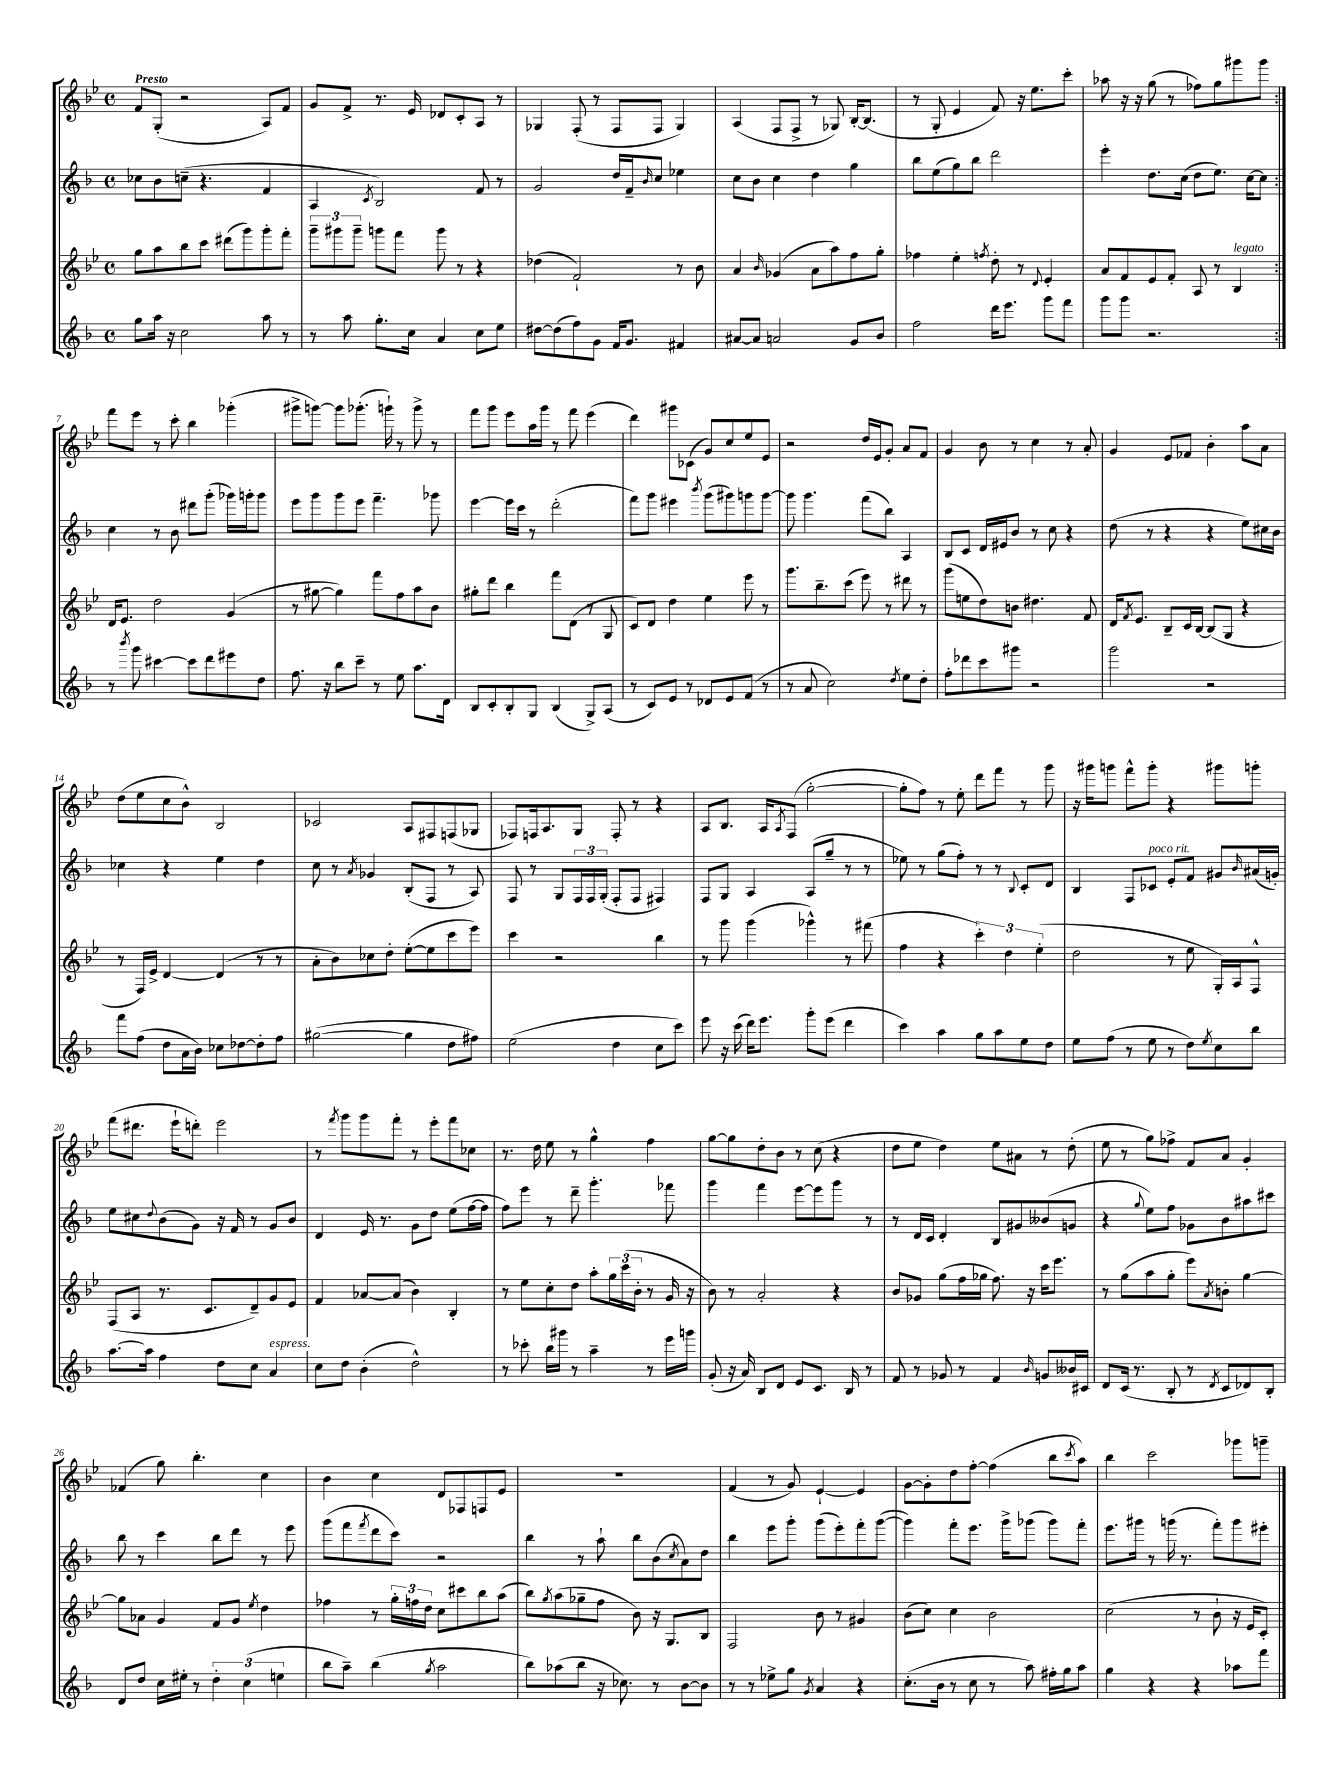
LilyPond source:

<<
\new StaffGroup <<
\new Staff = "s0" {
    \clef treble \key bes \major \defaultTimeSignature \time 4/4 \tempo "Presto"
    \repeat volta 2 { f'8 g8-.( r2 a8) f'8 |
    g'8 f'8-> r8. ees'16 des'8 c'8-. a8 r8 |
    ges4 f8-.( r8 f8 f8 ges4) |
    a4( f8 f8-> r8 ges8) bes16~-. bes8.( |
    r8 g8-. ees'4 f'8) r16 ees''8. c'''8-. |
    aes''8 r16 r16 g''8( r8 fes''8) g''8 gis'''8 gis'''8 | }
    f'''8 ees'''8 r8 c'''8-. bes''4 ges'''4-.( |
    gis'''8-> g'''8~) g'''8 ges'''8.-.( g'''16-!) r8 g'''8-> r8 |
    f'''8 g'''8 ees'''8 a''16 g'''16 r8 f'''8 ees'''4( |
    d'''4) gis'''8 ces'8( g'8) c''8 ees''8 ees'8 |
    r2 d''16 ees'16 g'8-. a'8 f'8 |
    g'4 bes'8 r8 c''4 r8 a'8-. |
    g'4 ees'8 fes'8 bes'4-. a''8 a'8 |
    d''8( ees''8 c''8 bes'8-^) bes2 |
    ces'2 a8 fis8 f8( ges8 |
    fes8) f16 a8. g8 f8-. r8 r4 |
    a8 bes8. a16 \acciaccatura { a8 } f8( g''2~-. |
    g''8-. f''8) r8 ees''8-. d'''8 f'''8 r8 g'''8 |
    r16 gis'''16 g'''8 f'''8-^ g'''8-. r4 gis'''8 g'''8-. |
    f'''8( dis'''8. ees'''16-! d'''8-.) ees'''2 |
    r8 \acciaccatura { f'''8 } g'''8 g'''8 f'''8-. r8 ees'''8-. f'''8 ces''8 |
    r8. d''16 ees''8 r8 g''4-^ f''4 |
    g''8~ g''8 d''8-. bes'8 r8 c''8( r4 |
    d''8 ees''8 d''4) ees''8 ais'8 r8 d''8-.( |
    ees''8 r8 g''8) fes''8-> f'8 a'8 g'4-. |
    fes'4( g''8) bes''4.-. c''4 |
    bes'4 c''4 d'8 fes8 f8 ees'8 |
    R1 |
    f'4( r8 g'8) ees'4~-! ees'4 |
    g'8~ g'8-. d''8 f''8~-. f''4( bes''8 \acciaccatura { c'''8 } a''8) |
    bes''4 c'''2 ges'''8 g'''8-- \bar "|." |
}
\new Staff = "s1" {
    \clef treble \key f \major \defaultTimeSignature \time 4/4
    \repeat volta 2 { ces''8 bes'8 c''8--( r4. f'4 |
    a4 \acciaccatura { c'8 } bes2) f'8 r8 |
    g'2 d''16 f'16-- \grace { bes'16 } c''8 ees''4 |
    c''8 bes'8 c''4 d''4 g''4 |
    bes''8 e''8( g''8) bes''8 d'''2 |
    e'''4-. d''8. c''16( d''8 e''8.) c''16~ c''8 | }
    c''4 r8 bes'8 dis'''8 g'''8-.( ges'''16) g'''16-. g'''8 |
    e'''8 g'''8 g'''8 e'''8 f'''4.-- ges'''8 |
    e'''4~ e'''16 c'''16 r8 d'''2-.( |
    f'''8) g'''8 eis'''4 \acciaccatura { bes'''8 } g'''8( gis'''8) g'''8 g'''8~ |
    g'''8 g'''4. f'''8( bes''8) a4 |
    bes8 c'8 d'16 eis'16 bes'8 r8 c''8 r4 |
    d''8( r8 r4 r4 e''8) cis''16 bes'16 |
    ces''4 r4 e''4 d''4 |
    c''8 r8 \acciaccatura { a'8 } ges'4 bes8-.( f8 r8 a8) |
    f8 r8 g8 \tuplet 3/2 { f16 f16 g16-.( } f8-. f8 fis4) |
    f8 g8 a4 a8( g''8-- r8 r8 |
    ees''8) r8 g''8( f''8-.) r8 r8 \appoggiatura { bes8 } c'8-. d'8 |
    bes4 f8 ces'8^\markup { \italic "poco rit." } e'8-. f'8 gis'8 \grace { bes'16 } ais'16( g'16-.) |
    e''8 cis''8 \appoggiatura { d''8 } bes'8( g'8) r16 f'16 r8 g'8 bes'8 |
    d'4 e'16 r8. g'8 d''8 e''8( f''16~ f''16 |
    f''8) e'''8 r8 d'''8-- g'''4.-. fes'''8 |
    g'''4 f'''4 e'''8~ e'''8 g'''8 r8 |
    r8 d'16 c'16 d'4-. bes8 gis'8 beses'8( g'8 |
    r4 \appoggiatura { g''8 } e''8) f''8 ges'8 bes'8 ais''8 cis'''8 |
    bes''8 r8 c'''4 bes''8 d'''8 r8 e'''8 |
    g'''8( f'''8 \acciaccatura { f'''8 } d'''8 c'''8) r2 |
    bes''4 r8 a''8-! bes''8 bes'8( \acciaccatura { c''8 } a'8) d''8 |
    bes''4 e'''8 g'''8-. g'''8( e'''8-.) f'''8-. g'''8~( |
    g'''4) f'''8-. e'''8. g'''16-> ges'''8( ges'''8) f'''8-. |
    e'''8. gis'''16 r8 g'''16( r8. f'''8-.) g'''8 eis'''8-. \bar "|." |
}
\new Staff = "s2" {
    \clef treble \key bes \major \defaultTimeSignature \time 4/4
    \repeat volta 2 { g''8 a''8 bes''8 c'''8 dis'''8( g'''8) g'''8-. f'''8-. |
    \tuplet 3/2 { g'''8-- gis'''8 gis'''8-- } g'''8 f'''8 g'''8 r8 r4 |
    des''4( f'2-!) r8 bes'8 |
    a'4 \grace { bes'16 } ges'4( a'8 a''8) f''8 g''8-. |
    fes''4 ees''4-. \acciaccatura { f''8 } d''8-. r8 \appoggiatura { d'8 } ees'4-. |
    a'8 f'8 ees'8 f'8-. a8 r8 bes4^\markup { \italic "legato" } | }
    d'16 ees'8. d''2 g'4( |
    r8 gis''8~ gis''4) f'''8 f''8 a''8 bes'8 |
    gis''8-. d'''8 bes''4 f'''8 d'8( r8 g8 |
    c'8) d'8 d''4 ees''4 ees'''8 r8 |
    g'''8. bes''8.-- c'''8( ees'''8) r8 dis'''8 r8 |
    g'''8( e''8 d''8) b'8 dis''4. f'8 |
    d'16 \acciaccatura { f'8 } ees'8. bes8-- c'16 bes16~ bes8( g8 r4 |
    r8 f16) ees'16-> d'4~ d'4( r8 r8 |
    a'8-. bes'8) ces''8 d''8-. ees''8~-.( ees''8 c'''8 ees'''8) |
    c'''4 r2 bes''4 |
    r8 g'''8 g'''4( ges'''4-^) r8 fis'''8( |
    f''4 r4 \tuplet 3/2 { c'''4-.) d''4 ees''4-.( } |
    d''2 r8 ees''8 g16-.) a16 f8-^ |
    f8( a8 r8. c'8. d'8--) g'8 ees'8 |
    f'4 aes'8~ aes'8( bes'4) bes4-. |
    r8 ees''8 c''8-. d''8 a''8-. \tuplet 3/2 { g''16 c'''16( bes'16-. } r8 g'16 r16 |
    bes'8) r8 a'2-. r4 |
    bes'8 ges'8 g''8( f''16 ges''16 f''8.) r16 c'''16 ees'''8. |
    r8 g''8( a''8 g''8-. ees'''8) \acciaccatura { a'8 } b'8-. g''4~ |
    g''8 aes'8 g'4 f'8 g'8 \acciaccatura { ees''8 } d''4 |
    fes''4 r8 \tuplet 3/2 { g''16-. f''16 d''16 } c''8 cis'''8 bes''8 a''8( |
    bes''8) \acciaccatura { g''8 } a''8( ges''8-- f''8 bes'8) r16 g8. bes8 |
    f2 bes'8 r8 gis'4 |
    bes'8( c''8) c''4 bes'2 |
    c''2( r8 bes'8-! r16 ees'16 c'8-.) \bar "|." |
}
\new Staff = "s3" {
    \clef treble \key f \major \defaultTimeSignature \time 4/4
    \repeat volta 2 { g''8 a''16 r16 c''2 a''8 r8 |
    r8 a''8 g''8.-. c''16 a'4 c''8 e''8 |
    dis''8~ dis''8( f''8) g'8 f'16 g'8. fis'4 |
    ais'8~ ais'8 a'2 g'8 bes'8 |
    f''2 d'''16 e'''8. g'''8 f'''8 |
    g'''8 g'''8 r2. | }
    r8 \acciaccatura { bes'''8 } g'''8 cis'''4~ cis'''8 d'''8 eis'''8 d''8 |
    f''8. r16 bes''8 c'''8-- r8 e''8 a''8. d'16 |
    bes8 c'8-. bes8-. g8 bes4( g8->) a8( |
    r8 c'8) e'8 r8 des'8 e'8 f'8( r8 |
    r8 a'8 c''2) \acciaccatura { d''8 } e''8 d''8-. |
    f''8-. des'''8 c'''8 gis'''8 r2 |
    g'''2 r2 |
    f'''8 f''8( d''8 a'16 bes'16) ces''8 des''8~ des''8-. f''8 |
    gis''2~( gis''4 d''8 fis''8) |
    e''2( d''4 c''8 c'''8) |
    e'''8 r16 c'''16( d'''16) e'''8. g'''8-. e'''8( d'''4 |
    c'''4) a''4 g''8 a''8 e''8 d''8 |
    e''8 f''8( r8 e''8 r8 d''8) \acciaccatura { e''8 } c''8 bes''8 |
    a''8.~ a''16 f''4 d''8 c''8 a'4^\markup { \italic "espress." } |
    c''8 d''8 bes'4-.( d''2-^) |
    r8 ces'''8-. bes''16 gis'''16 r8 a''4-- r8 e'''16 g'''16 |
    g'8-.( r16 a'16) bes8 d'8 e'8 c'8. bes16 r8 |
    f'8 r8 ges'8 r8 f'4 \grace { bes'16 } g'8 beses'16 cis'16 |
    d'8 c'16( r8. bes8-. r8 \acciaccatura { d'8 } c'8 des'8) bes8-. |
    d'8 d''8 c''16 eis''16-. r8 \tuplet 3/2 { d''4-. c''4( e''4 } |
    bes''8 a''8--) bes''4( \acciaccatura { g''8 } a''2 |
    bes''8) aes''8( bes''8 r16 ces''8.) r8 bes'8~ bes'8 |
    r8 r8 ees''8-> g''8 \acciaccatura { g'8 } a'4 r4 |
    c''8.-.( bes'16 r8 c''8 r8 a''8) fis''16-. g''16 a''8 |
    g''4 r4 r4 aes''8 f'''8 \bar "|." |
}
>>
>>
